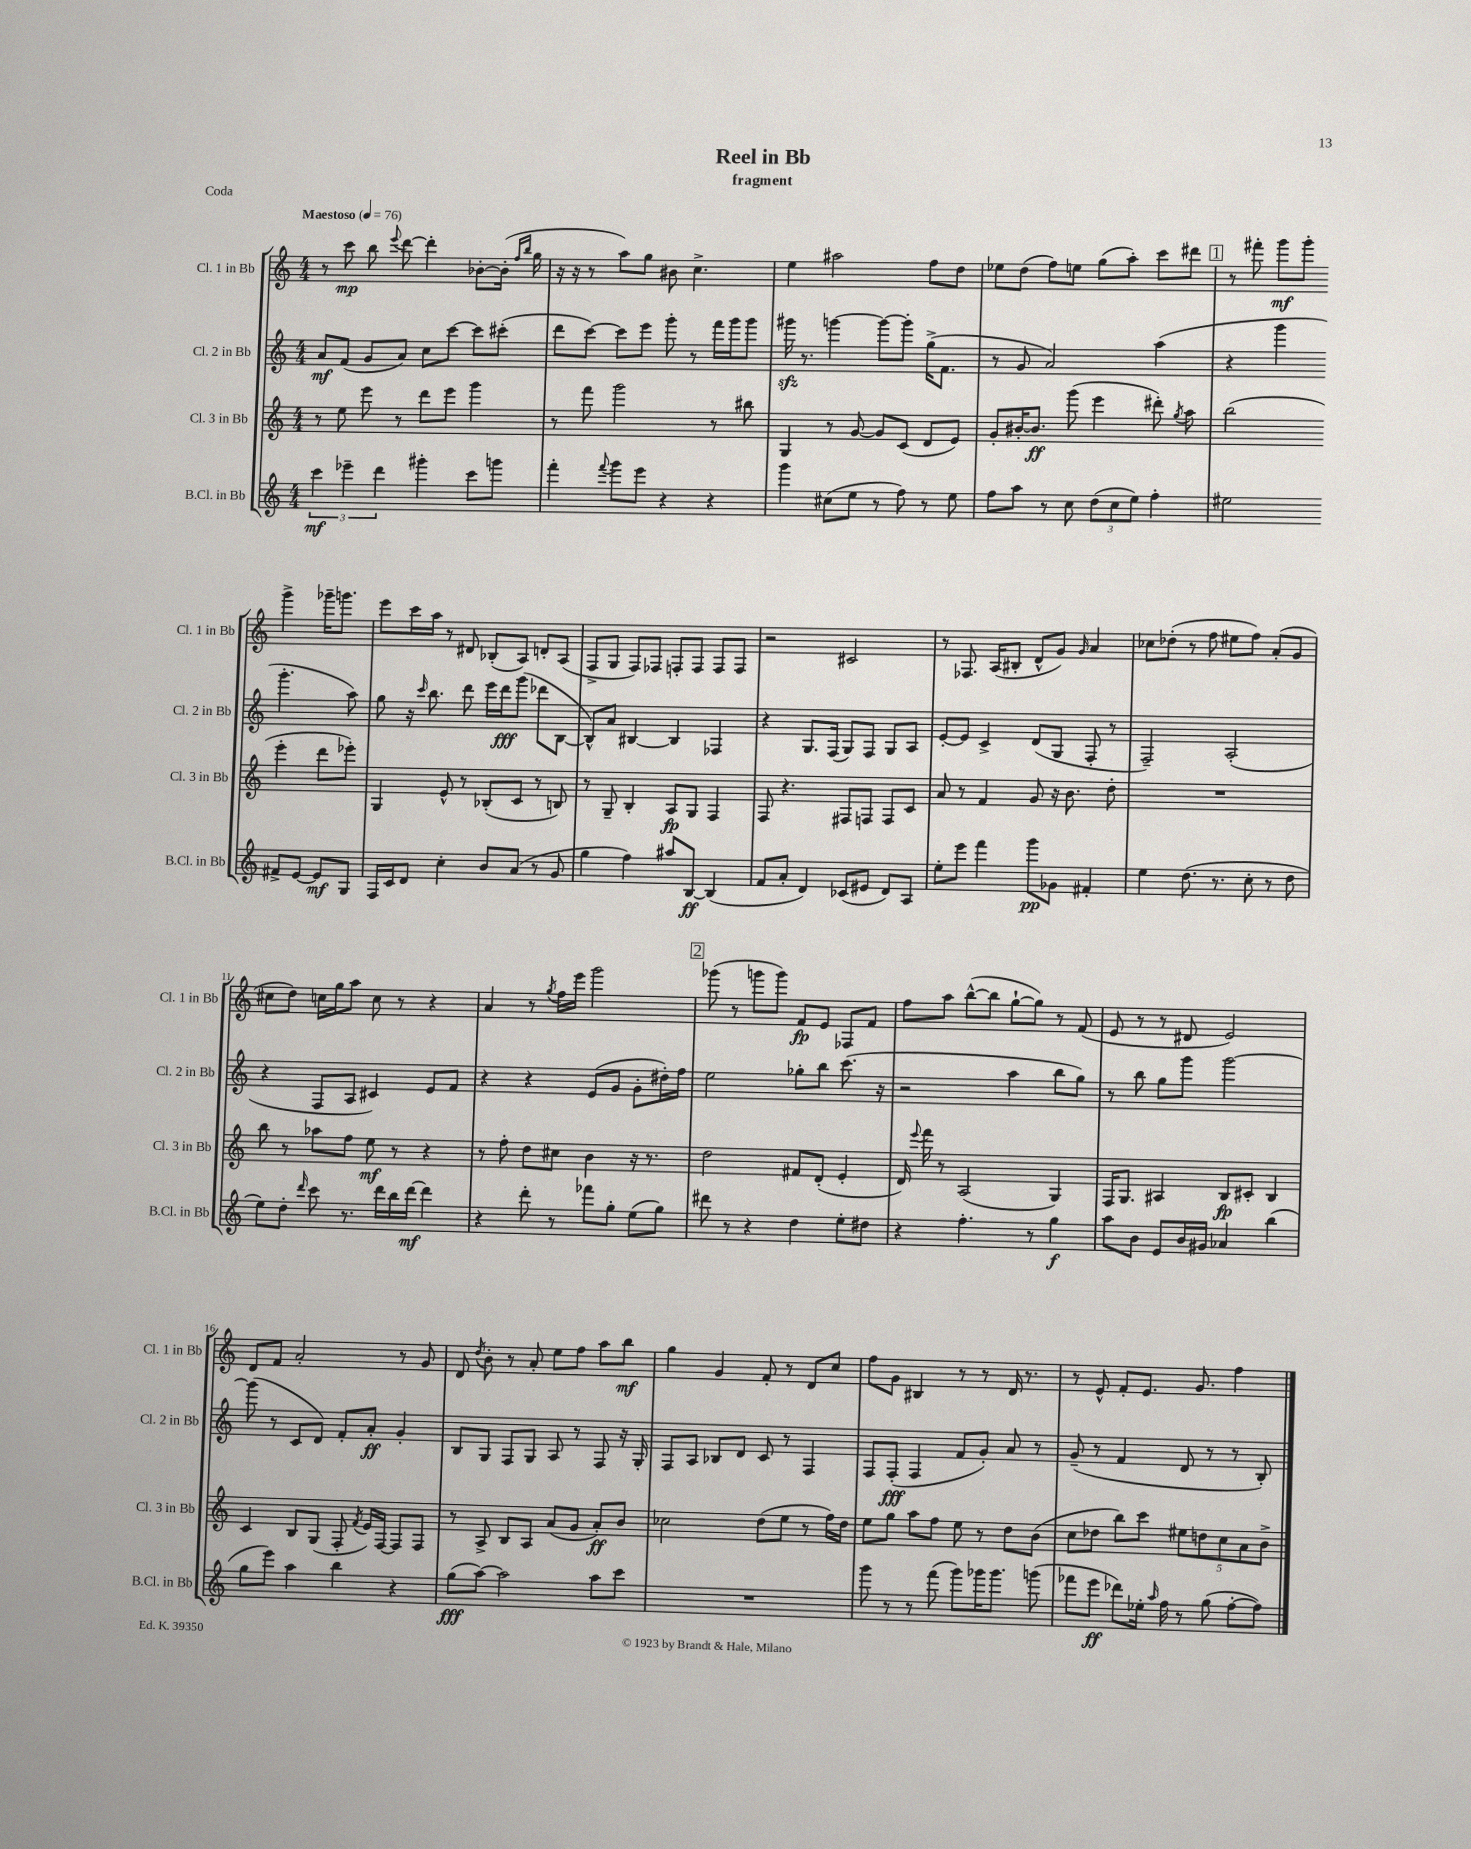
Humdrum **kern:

**kern	**kern	**kern	**kern
*staff4	*staff3	*staff2	*staff1
*clefG2	*clefG2	*clefG2	*clefG2
*k[]	*k[]	*k[]	*k[]
*M4/4	*M4/4	*M4/4	*M4/4
*MM76	*MM76	*MM76	*MM76
6ccc\	8r	8a/L	8r
.	8ee\	(8f/J	8ccc\
6eee-~\	.	.	.
.	8eee\	8g/L	8bb\
6ddd\	.	.	.
.	.	.	8qqeee/
.	8r	8a/J)	[8ddd\
4ggg#'\	8ddd\L	8cc\L	4ddd'\]
.	8eee\J	[8ccc\J	.
8ccc\L	4ggg\	8ccc\]L	[8b-'\L
8ggg\J	.	(8ccc#'\J	(16b-'\]Jk
.	.	.	16qqff/LL
.	.	.	16qqbb/JJ
.	.	.	16gg\
=	=	=	=
4fff'\	8r	8ddd\L	16r
.	.	.	16r
.	8fff\	[8ccc\J)	8r
8qqfff/	.	.	.
8ggg\L	2ggg\	8ccc\]L	8aa\L)
8eee\J	.	8eee\J	8gg\J
4r	.	8ggg'\	8b#\
.	.	8r	4.cc^\
4r	8r	16fff\LL	.
.	.	16ggg\J	.
.	8bb#\	8ggg\J	.
=	=	=	=
4ggg\	4G/	16ggg#\	4ee\
.	.	8.r	.
(8cc#\L	8r	[4ggg\	2aa#\
8ee\J	[8g/	.	.
8r	8g/]L	8ggg\_L	.
8ff\)	(8c/J	8ggg'\]J	.
8r	8d/L	(16gg^\LK	8ff\L
.	.	8.f\J	.
8ee\	8e/J)	.	8dd\J
=	=	=	=
8ff\L	8g'/L	8r	8ee-\L
8aa\J	[16b#'/K	8g/	(8dd\J
.	8.b#/]J	.	.
8r	.	2a/)	8ff\L)
8cc\	(8ggg\	.	8ee\J
(12dd\L	4eee\	.	(8gg\L
12cc\	.	.	.
.	.	.	8aa'\J)
12ee\J)	.	.	.
4ff'\	8ddd#'\)	(4aa\	8ccc\L
.	8qgg/	.	.
.	8aa\	.	8ddd#\J
=	=	=	=
2ee#\	(2bb\	4r	8r
.	.	.	8fff#'\
.	.	4ggg\	8ggg\L
.	.	.	8ggg'\J
8f#^/L	4eee'\	4.ggg'\	4ggg^\
[8e/J	.	.	.
8e/]L	8ddd\L	.	16ggg-~\LK
.	.	.	8.ggg\J
8G/J	8eee-'\J)	8aa\)	.
=	=	=	=
16F/LL	4G/	8gg\	8eee\L
16c/J	.	.	.
8d/J	.	16r	16ccc\L
.	.	16qqccc/	.
.	.	8.bb\	16aa\JJ
4cc'\	8e^^/	.	8r
.	8r	8ddd\	8d#/
8b/L	(8B-'/L	16eee\LL	(8B-'/L
.	.	16ddd\J	.
(8a/J	8c/J	(8ggg\J	8A/J)
8r	8r	8ddd-\L	8d'/L
8g/	8B/)	[8B\J	(8A/J
=	=	=	=
4gg\	8r	8B^^/]L)	8F^/L
.	8G~/	8a/J	8G/J
4ff\)	4B'/	[4B#/	8F/L)
.	.	.	8F-/J
8aa#/L	8A/L	4B#/]	8F'/L
[8B/J	8G/J	.	8F/J
(4B/]	4F/	4F-/	8F/L
.	.	.	8F/J
=	=	=	=
8f/L	8F/	4r	2r
8a'/J	4.r	.	.
4d/)	.	8.G/L	.
.	.	(16F/Jk	.
(8c-/L	8F#/L	8G/L)	2c#/
8e#/J	8F/J	8F/J	.
8d/L)	8F/L	8G/L	.
8A/J	8c/J	8A/J	.
=	=	=	=
8ee'\L	8a/	[8e'/L	8r
8eee\J	8r	8e/]J	8.F-/
4fff\	4f/	4c^/	.
.	.	.	(16A/LK
.	.	.	8B#'/J
8ggg\L	8g/	(8d/L	8d^^/L
8g-\J	16r	8G/J	8g/J)
.	8.b\	.	.
.	.	.	16qqg/
4f#'/	.	8F'/	4a/
.	8dd'\	8r	.
=	=	=	=
4ee\	1r	2F~/)	8cc-\L
.	.	.	(8dd-'\J
(8.dd\	.	.	8r
.	.	.	8ff\
8.r	.	.	.
.	.	(2A'/	8ee#\L
8cc'\	.	.	8ff\J)
8r	.	.	(8a'/L
8dd\	.	.	8g/J
=	=	=	=
8ee\L)	8bb\	4r	8cc#\L
8dd'\J	8r	.	8dd\J)
16qqddd/	.	.	.
8ccc\	8aa-\L	8F/L	16cc\LL
.	.	.	16gg\J
8.r	8ff\J	8A/J	8aa\J
.	8ee\	4c#/)	8cc\
16ddd\LL	.	.	.
16bb\	8r	.	8r
[16ddd\JJ	.	.	.
4ddd\]	4r	8e/L	4r
.	.	8f/J	.
=	=	=	=
4r	8r	4r	4a/
.	8ff'\	.	.
8ddd'\	8dd\L	4r	8r
.	.	.	8qgg/
8r	8cc#\J	.	16ff\LL
.	.	.	16eee\JJ
8fff-\L	4b\	(8e/L	2ggg\
8gg'\J	.	8g/J	.
(8ee\L	16r	8g'\L	.
.	8.r	.	.
8gg\J)	.	16dd#'\L)	.
.	.	16ff\JJ	.
=	=	=	=
8ddd#\	2dd\	2ee\	(8ggg-\
8r	.	.	8r
4r	.	.	8ggg\L
.	.	.	8ggg\J)
4dd\	8f#/L	8gg-'\L	8f/L
.	(8d'/J	8bb\J	8e/J
8ee'\L	4e'/	(8.ccc\	8F-/L
8dd#\J	.	.	8f/J
.	.	16r	.
=	=	=	=
4r	16d/)	2r	8ff\L
.	8qqeee/	.	.
.	16fff\	.	.
.	8r	.	8aa\J
4.ff'\	(2A/	.	([8bb^^\L
.	.	.	8bb\]J
.	.	4aa\	[8gg`\L
8r	.	.	8gg\]J)
4gg\	4G/)	8bb\L	8r
.	.	8gg\J)	(8f/
=	=	=	=
8aa\L	16F/LK	8r	8e/
.	8.G/J	.	.
8b\J	.	8bb\	8r
8e/L	4A#/	8gg\L	8r
16b/L	.	8ggg\J	8d#/
16g#/JJ	.	.	.
4a-/	8B/L	[2ggg\	2e/)
.	8c#'/J	.	.
(4bb\	4B/	.	.
=	=	=	=
8gg\L	4c/	(8ggg\]	8d/L
8eee\J)	.	8r	8f/J
4aa\	8B/L	8c/L	2a'/
.	(8G/J	8d/J)	.
4bb\	8F'/	8f'/L	.
.	8qf/	.	.
.	16e/LL)	8a'/J	.
.	[16F/JJ	.	.
4r	8F/]L	4g'/	8r
.	8F/J	.	8g/
=	=	=	=
(8gg\L	8r	8B/L	8d/
.	.	.	8qdd/
[8aa\J)	8A^/	8G/J	8b'\
2aa\]	8B/L	8F/L	8r
.	8A/J	8G/J	8a'/
.	(8a/L	8A/	8ee\L
.	8g/J	8r	8ff\J
8aa\L	8a'/L)	8F/	8aa\L
8ccc\J	8b/J	16r	8bb\J
.	.	16G'/	.
=	=	=	=
1r	2cc-\	8F/L	4gg\
.	.	8A/J	.
.	.	8B-/L	4g/
.	.	8d/J	.
.	(8dd\L	8c/	8f'/
.	8ee\J	8r	8r
.	8r	4F/	8d/L
.	16ff\LL)	.	8cc/J
.	16dd\JJ	.	.
=	=	=	=
8ggg\	8ee\L	8F/L	8ff\L
8r	8gg\J	(8F'/J	8g\J
8r	8aa\L	4F/	4B#/
(8fff\	8ff\J	.	.
8ggg\L)	8ee\	8f/L	8r
16ggg-\K	8r	8g'/J)	8r
8.ggg-\J	.	.	.
.	8dd\L	8a/	16d/
.	.	.	8.r
(8ggg\	(8b\J	8r	.
=	=	=	=
8fff-\L	8cc\L	(8g~/	8r
8eee\J	8dd-\J	8r	8e^^/
8ddd-\L)	8bb\L)	4f/	8f'/L
16ee-'\Jk	8ccc\J	.	8.e/J
16qqaa/	.	.	.
16ff\	.	.	.
8r	10ee#\L	8d/	.
.	.	.	8.g/
.	10dd\	.	.
(8gg\	.	8r	.
.	10cc\	.	.
[8ff'\L	.	8r	4ff\
.	10a\	.	.
8ff\]J)	.	8B'/)	.
.	10b^\J	.	.
==	==	==	==
*-	*-	*-	*-
